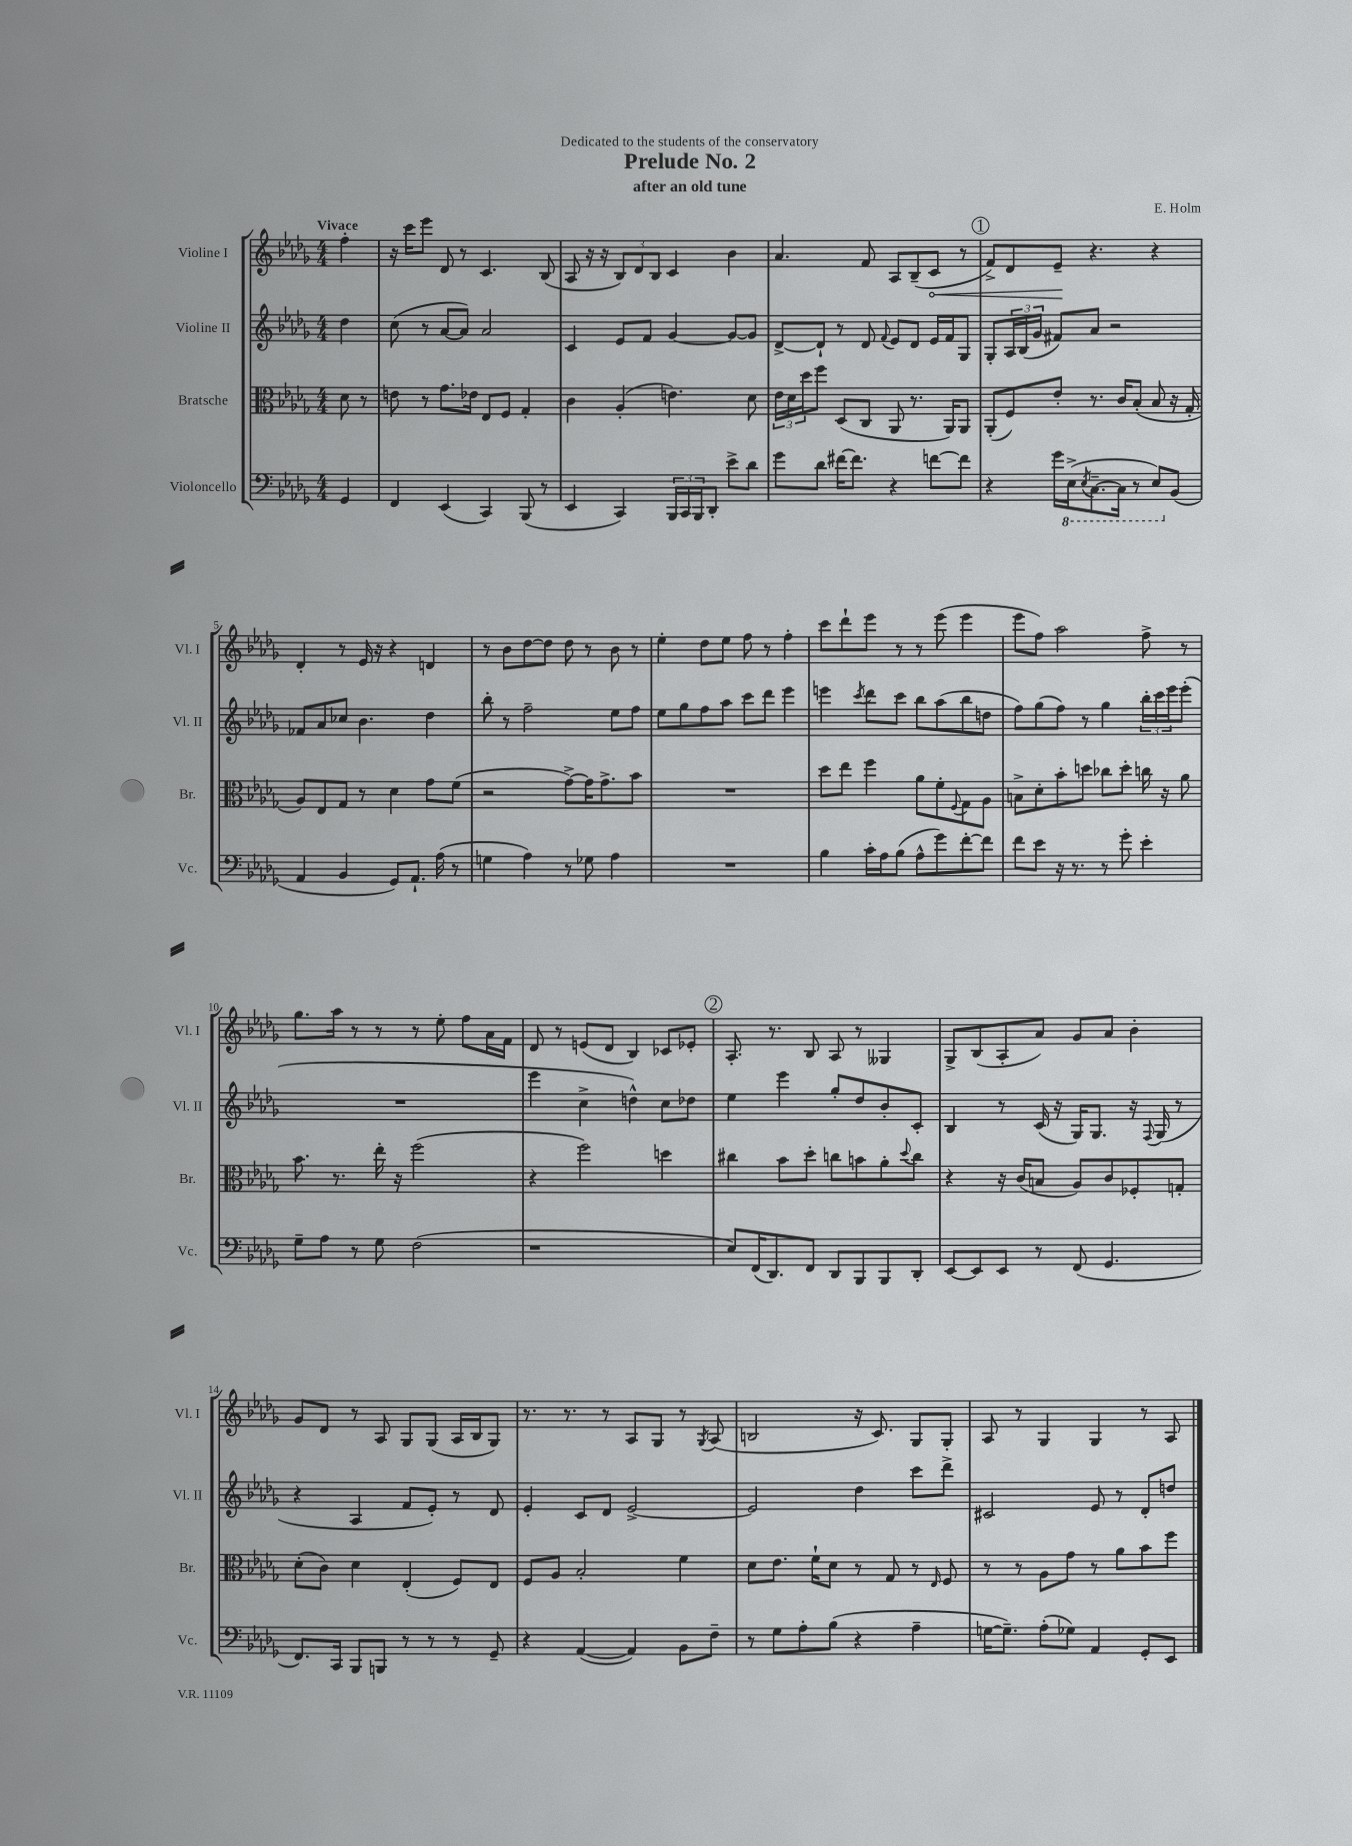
\header { title = "Prelude No. 2" composer = "E. Holm" subtitle = "after an old tune" dedication = "Dedicated to the students of the conservatory" }
<<
\new StaffGroup <<
\new Staff = "s0" \with { instrumentName = "Violine I" shortInstrumentName = "Vl. I" } {
    \clef treble \key des \major \numericTimeSignature \time 4/4 \partial 4 \tempo "Vivace"
    f''4-. |
    r16 c'''16 ees'''8 des'8 r8 c'4. bes8( |
    aes8 r16 r16 \tuplet 3/2 { bes8) des'8 bes8 } c'4 bes'4 |
    aes'4. f'8 aes8 bes8--( \once \override Hairpin.circled-tip = ##t c'8\< r8 |
    \mark \markup { \circle "1" } f'8->) des'8 ees'8--\! r4. r4 |
    des'4-. r8 ees'16 r16 r4 d'4 |
    r8 bes'8 des''8~ des''8 des''8 r8 bes'8 r8 |
    ees''4-. des''8 ees''8 f''8 r8 f''4-. |
    c'''8 des'''8-! ees'''8 r8 r8 ees'''8( ees'''4 |
    ees'''8 f''8) aes''2 f''8-> r8 |
    ges''8. aes''16 r8 r8 r8 ees''8-. f''8 aes'16 f'16 |
    des'8 r8 e'8( des'8 bes4) ces'8 ees'8-. |
    \mark \markup { \circle "2" } aes8.-. r8. bes8 aes8 r8 geses4 |
    ges8-> bes8( aes8-. aes'8) ges'8 aes'8 bes'4-. |
    ges'8 des'8 r8 aes8 ges8 ges8( aes16 bes16 ges8) |
    r8. r8. r8 aes8 ges8 r8 \acciaccatura { ges8 } aes8( |
    b2 r16 c'8.) ges8 ges8-. |
    aes8 r8 ges4 ges4 r8 aes8 \bar "|." |
}
\new Staff = "s1" \with { instrumentName = "Violine II" shortInstrumentName = "Vl. II" } {
    \clef treble \key des \major \numericTimeSignature \time 4/4 \partial 4
    des''4 |
    c''8( r8 aes'8~ aes'8) aes'2 |
    c'4 ees'8 f'8 ges'4~ ges'8~ ges'8 |
    des'8~-> des'8-! r8 des'8 \appoggiatura { f'8 } ees'8 des'8 ees'16 f'16 ges8 |
    \mark \markup { \circle "1" } ges8-. \tuplet 3/2 { aes16 bes16( ges'16 } fis'8) aes'8 r2 |
    fes'8 aes'8 ces''8 bes'4. des''4 |
    bes''8-. r8 f''2-- ees''8 f''8 |
    ees''8 ges''8 f''8 aes''8 c'''8 des'''8 ees'''4 |
    e'''4 \acciaccatura { c'''8 } des'''8 c'''8 bes''8 aes''8( bes''8 d''8 |
    f''8) ges''8( f''8) r8 ges''4 \tuplet 3/2 { bes''16-. c'''16 ees'''16 } ees'''8-.( |
    R1 |
    ees'''4 c''4-> d''4-^) c''8 des''8 |
    \mark \markup { \circle "2" } ees''4 ees'''4 ges''8-. des''8 bes'8-. c'8-. |
    bes4 r8 c'16( r16 ges16) ges8. r16 \appoggiatura { f8 } ges16( r8 |
    r4 aes4 f'8 ees'8-.) r8 des'8 |
    ees'4-. c'8 des'8 ees'2~-> |
    ees'2 des''4 c'''8 des'''8-> |
    cis'2 ees'8 r8 des'8-. d''8 \bar "|." |
}
\new Staff = "s2" \with { instrumentName = "Bratsche" shortInstrumentName = "Br." } {
    \clef alto \key des \major \numericTimeSignature \time 4/4 \partial 4
    des'8 r8 |
    e'8 r8 ges'8. ees'16 ees8 f8 ges4-. |
    c'4 aes4-.( e'4.) des'8 |
    \tuplet 3/2 { ees'16 des'16 des''16 } f''8 des8( c8 aes,8 r8. aes,16) aes,8 |
    \mark \markup { \circle "1" } aes,8-.( f8) ees'8-. r8. c'16 bes8-.( bes8 r16 ges16-. |
    aes8) ees8 ges8 r8 des'4 ges'8 f'8( |
    r2 ges'8~->) ges'16 ges'8.-> bes'8 |
    R1 |
    des''8 ees''8 f''4 aes'8 f'8-. \appoggiatura { f8 } ges8 aes8 |
    b8-> des'8-. bes'8-. d''8 ces''8 d''8-. c''16 r16 aes'8 |
    bes'8. r8. ees''16-. r16 f''2( |
    r4 f''2) d''4 |
    \mark \markup { \circle "2" } cis''4 bes'8 des''8-. c''8 b'8 aes'8-. \appoggiatura { des''8 } c''8 |
    r4 r16 c'16( b8 aes8) c'8 fes8-. g8-. |
    des'8-.( c'8) des'4 ees4-.( f8) ees8 |
    f8 aes8 bes2-. f'4 |
    des'8 ees'8. f'16-! des'8 r8 ges8 r8 \grace { ees16 } f8 |
    r8 r8 aes8 ges'8 r8 aes'8 bes'8 f''8 \bar "|." |
}
\new Staff = "s3" \with { instrumentName = "Violoncello" shortInstrumentName = "Vc." } {
    \clef bass \key des \major \numericTimeSignature \time 4/4 \partial 4
    ges,4 |
    f,4 ees,4( c,4) bes,,8( r8 |
    ees,4 c,4) \tuplet 3/2 { bes,,16 c,16 bes,,16 } des,8-. ees'8-> des'8 |
    ges'8 des'8 fis'16~ fis'8. r4 f'8~ f'8 |
    \mark \markup { \circle "1" } r4 ges'16 \ottava #-1 ees,16->( \acciaccatura { ees,8 } c,8.~-- c,16 r8 ees,8) \ottava #0 bes,8( |
    aes,4 bes,4 ges,8) aes,8.-! aes16( r8 |
    g4 aes4) r8 ges8 aes4 |
    R1 |
    bes4 c'16-. aes16 bes8( aes8-^ ges'8) f'8~-. f'8 |
    f'8 ees'8 r16 r8. r8 ges'8-. ees'4-. |
    ges8-- aes8 r8 ges8 f2( |
    r1 |
    \mark \markup { \circle "2" } ees8) f,16( des,8.) f,8 des,8 bes,,8 bes,,8 des,8-. |
    ees,8~ ees,8 ees,8 r8 f,8( ges,4. |
    f,8.) c,16 bes,,8 b,,8 r8 r8 r8 ges,8-- |
    r4 aes,4~( aes,4) bes,8 f8-- |
    r8 ges8 aes8-. bes8( r4 aes4-- |
    g16~ g8.--) aes8-.( ges8) aes,4 ges,8-. ees,8 \bar "|." |
}
>>
>>
